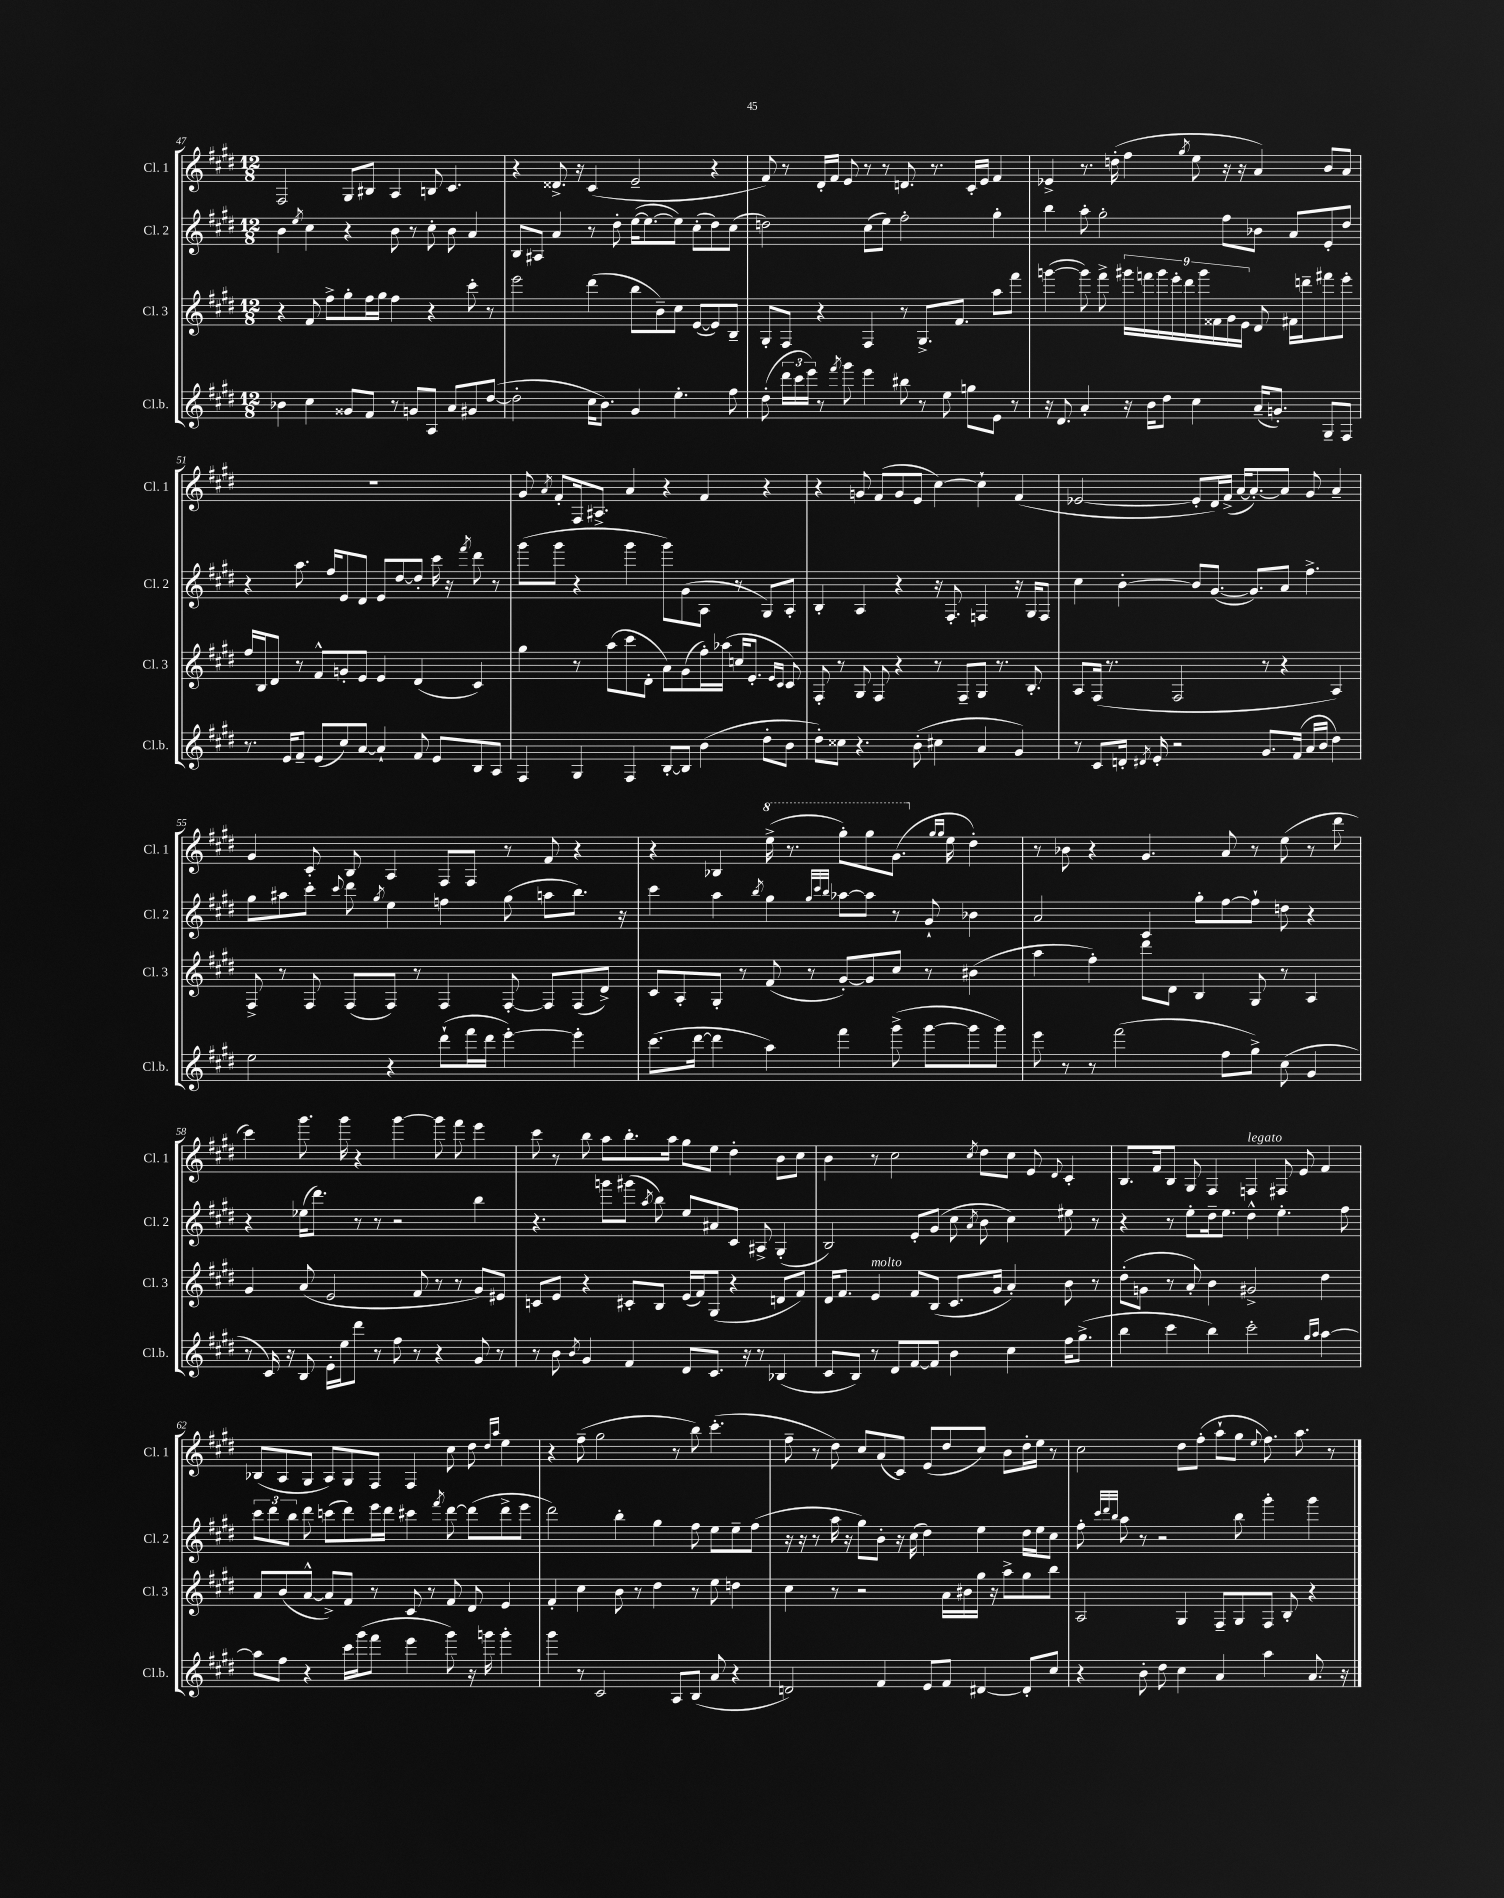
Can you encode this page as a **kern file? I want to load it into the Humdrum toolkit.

**kern	**kern	**kern	**kern
*staff4	*staff3	*staff2	*staff1
*clefG2	*clefG2	*clefG2	*clefG2
*k[f#c#g#d#]	*k[f#c#g#d#]	*k[f#c#g#d#]	*k[f#c#g#d#]
*M12/8	*M12/8	*M12/8	*M12/8
4b-	4r	4b	2F#
.	.	8qee	.
4cc#	8f#	4cc#	.
.	8ff#^	.	.
8g##	8gg#'	4r	8G#
8f#	16ff#	.	8B#
.	16gg#	.	.
8r	4ff#	8b	4A
8g	.	8r	.
8A	4r	8cc#'	8B
8a	.	8b	4.c#
8g#	8ccc#'	4a	.
([8dd#	8r	.	.
=	=	=	=
2dd#']	2eee	8B	4r
.	.	8A#	.
.	.	4a	8.d##^
.	.	.	16r
16cc#	(4ddd#	8r	(4c#
8.b)	.	.	.
.	.	8dd#'	.
4g#	8bb	([16ee	2e~
.	.	8.ee_	.
.	8b~)	.	.
4.ee'	8cc#	8ee])	.
.	([8e	(8cc#'	.
.	8e])	8dd#)	4r
8ff#	8B~	(8cc#	.
=	=	=	=
(8dd#'	8G#'	2dd)	8f#)
24ddd#	8F#	.	8r
24ccc#	.	.	.
24eee)	.	.	.
8r	4r	.	16d#'
.	.	.	16f#
8qfff#	.	.	.
8ggg#	.	.	8e
4eee	4F#	(8cc#	8r
.	.	8ee)	8r
8bb#	8r	2ff#'	8.d
8r	8.G#^	.	.
.	.	.	8.r
8ee	.	.	.
.	8.f#	.	.
8gg	.	.	16c#'
.	.	.	16e
8e	8aa	4gg#'	4f#
8r	8fff#	.	.
=	=	=	=
16r	([4ggg	4bb	4e-^
8.d#	.	.	.
4a'	8ggg])	8aa'	8.r
.	8fff#^	2gg#'	.
.	.	.	(16dd'
16r	18ggg#	.	4ff#
.	18fff	.	.
16b	.	.	.
.	18ggg#	.	.
8dd#	.	.	.
.	18eee'	.	.
.	18ddd#	.	.
.	.	.	8qgg#
4cc#	.	.	8ee
.	18ggg#	.	.
.	18f##	.	.
.	.	8ff#	16r
.	18g#	.	.
.	.	.	16r
.	18e	.	.
(16a~	8d#	8b-	4a)
8.g')	.	.	.
.	16f#	8a	.
.	16ddd~	.	.
8G#~	8fff#	8e'	8b
8F#	8eee'	8dd#	8a
=	=	=	=
8.r	16ff#	4r	1.r
.	16B	.	.
.	8d#	.	.
16e	.	.	.
8f#~	8r	8.aa	.
(8e	8f#^^	.	.
.	.	16ff#	.
8cc#)	8g'	8e	.
[8a	8e	8d#	.
4a`]	4e	8e	.
.	.	[8dd#	.
8f#	(4d#	8dd#']	.
8e	.	16ccc#	.
.	.	16r	.
.	.	8qfff#	.
8B	4c#)	8ddd#	.
8A	.	8r	.
=	=	=	=
4F#	4gg#	(8ggg#	8g#
.	.	.	8qa
.	.	8ggg#	8f#'
4G#	8r	4r	16F#
.	.	.	8.A#^
.	(8aa	.	.
4F#	8ccc#	4ggg#	4a
.	8d#'	.	.
[8B'	8a)	8ggg#)	4r
8B]	(8g#	(8g#	.
(4b	16ff#')	8A	4f#
.	(16aa-	.	.
.	16cc	8r	.
.	8.e'	.	.
8dd#'	.	8G#)	4r
.	16qqe	.	.
.	16qqc#	.	.
8b	8c#)	8A'	.
=	=	=	=
8dd#')	8F#'	4B'	4r
8cc##	8r	.	.
4.r	8G#	4A	8g
.	8F#	.	(8f#
.	4r	4r	8g
(8b'	.	.	8e
4cc#	8r	16r	[4cc#)
.	.	8.F#'	.
.	8F#~	.	.
4a	8G#	4F	4cc#`]
.	8.r	.	.
4g#)	.	16r	(4f#
.	8.B'	16G#	.
.	.	8F	.
=	=	=	=
8r	8A	4cc#	[2e-
8c#	(16F#	.	.
.	8.r	.	.
16d'	.	[4b'	.
8qd#	.	.	.
16e'	.	.	.
2r	2F#	.	.
.	.	8b]	8e-']
.	.	([8.g#	16d#)
.	.	.	(16f#^
.	.	.	[16a
.	.	8.g#])	8.a'_)
8.g#	8r	.	.
.	4r	8a	8a]
(16f#	.	.	.
16a	.	4.ff#^	8g#
16b	.	.	.
4dd#)	4A)	.	4a~
=	=	=	=
2ee	8F#^	8gg#	4g#
.	8r	8aa#	.
.	8F#	8ccc#'	8c#'
.	.	8qqccc#	.
.	(8F#	8ddd#	8B
.	.	8qgg#	.
4r	8F#)	4ee	4A
.	8r	.	.
(8ddd#`	4F#	4ff	8F#
16fff#	.	.	8F#
16ddd#	.	.	.
[4eee')	[8F#'	(8gg#	8r
.	8F#]	8aa	8f#
4eee']	(8F#	8.bb)	4r
.	8d#^)	.	.
.	.	16r	.
=	=	=	=
(8.ccc#	8c#	4ccc#	4r
.	8A'	.	.
[16ddd#	.	.	.
4ddd#]	8G#'	4aa	4B-
.	8r	.	.
.	.	8qbb	.
4aa)	(8f#	4gg#	(16eee^
.	.	.	8.r
.	8r	.	.
.	.	32qqgg#	.
.	.	32qqccc#	.
.	.	32qqbb	.
4fff#	[8g#')	[8aa-	8ggg#')
.	8g#]	8aa-]	8ggg#
(8ggg#^	8cc#	8r	(8.gg#
[8ggg#	8r	8g#`	.
.	.	.	16qqgg#
.	.	.	16qqgg#
.	.	.	16ee
8ggg#]	(4b#	4b-	4dd#')
8ggg#)	.	.	.
=	=	=	=
8eee	4aa	2a	8r
8r	.	.	8b-
8r	4ff#')	.	4r
(2fff#	.	.	.
.	8ddd#	4c#	4.g#
.	8d#	.	.
.	4B	8gg#'	.
8ff#	.	[8ff#	8a
8gg#^)	8G#	8ff#`]	8r
(8cc#	8r	8dd	(8ee
4g#	4A	4r	8r
.	.	.	8ddd#
=	=	=	=
8r	4g#	4r	4ccc#)
16c#)	.	.	.
16r	.	.	.
8B	(8a	(16ee-	8.ggg#
.	.	8.ddd#)	.
16e'	2e	.	.
16ee	.	.	16ggg#
8ddd#	.	8r	4r
8r	.	8r	.
8ff#	.	2r	[4ggg#
8r	8f#	.	.
4r	8r	.	8ggg#]
.	8r	.	8fff#
8g#	8g#)	4bb	4eee
8r	8e#	.	.
=	=	=	=
8r	8c	4.r	8ccc#
8b	8e	.	8r
8qb	.	.	.
4g#	4r	.	8bb
.	.	8ggg	8aa
4f#	8c#'	(8ggg#	8.bb'
.	.	8qaa	.
.	8B	8bb)	.
.	.	.	16aa
8d#	(16e	8ee	8gg#
.	16f#)	.	.
8.c#	(8G#	8a#	8ee
.	4r	8c#	4dd#'
16r	.	.	.
8r	.	8A#^	.
(4B-	8d	(4G#'	8b
.	8f#)	.	8cc#
=	=	=	=
8c#	16d#	2B)	4b
.	8.f#	.	.
8B)	.	.	.
8r	4e	.	8r
8d#	.	.	2cc#
[8f#	8f#	8e'	.
8f#]	(8B	(8g#	.
4b	8.c#	8cc#	.
.	.	8qa	8qcc#
.	.	8b	8dd#
.	16g#	.	.
4cc#	4a')	4cc#)	8cc#
.	.	.	8e
.	.	.	8qqd#
16ff#	8b	8ee#	4c#'
(8.gg#^	.	.	.
.	8r	8r	.
=	=	=	=
4bb	(8dd#'	4r	8.B
.	8g	.	.
.	.	.	16f#
4ccc#	8r	8r	8B
.	8a')	8ee'	8G#
4bb)	4b	16dd#~	4F#
.	.	8.ee	.
2ccc#'	2g#^	4dd#^^	4F
.	.	4.ee'	8F#
.	.	.	8e
16qqgg#	.	.	.
16qqaa	.	.	.
[4aa	4dd#	.	4f#
.	.	8ff#	.
=	=	=	=
8aa]	8a	12ccc#	(8B-
.	.	12ddd#	.
8ff#	(8b	.	8A
.	.	12bb	.
4r	[8a^^	8ddd#	8G#
.	8a^])	(8ccc	8A)
16ccc#	8f#	8ddd#)	8G#
(16ggg#	.	.	.
8fff#	8r	16eee	8F#
.	.	16ddd#	.
4eee	8c#	4ccc#	4F#
.	8r	.	.
.	.	8qfff#	.
8ggg#)	8f#	[8ddd#	8cc#
16r	8d#	(8ddd#]	8dd#
16ggg	.	.	.
.	.	.	16qqdd#
.	.	.	16qqaa
4ggg'	4e	8ddd#^	4ee
.	.	8eee	.
=	=	=	=
4ggg#	4f#'	2ddd#)	4r
8r	4cc#	.	(8ff#~
2c#	.	.	2gg#
.	8b	4bb'	.
.	8r	.	.
.	4dd#	4gg#	.
8A	.	.	8r
(8B	8r	8ff#	8bb)
8a	8ee	8ee	(4.ccc#'
4r	4dd	8ee~	.
.	.	(8ff#	.
=	=	=	=
2d)	4cc#	16r	8ff#~
.	.	16r	.
.	.	8r	8r
.	8r	16aa	8dd#)
.	.	16r	.
.	2r	8gg#)	8cc#
4f#	.	8b'	(8a
.	.	16r	8c#)
.	.	(16cc#	.
8e	.	4dd#)	(8e
8f#	16a	.	8dd#
.	16b#	.	.
[4d#	16gg#	4ee	8cc#)
.	16r	.	.
.	8aa^	.	8b
8d#']	8gg#	16dd#	16dd#'
.	.	16ee	16ee
8cc#	8bb	8cc#	8r
=	=	=	=
4r	2A	8ff#'	2cc#
.	.	32qqccc#	.
.	.	32qqddd#	.
.	.	32qqbb	.
.	.	8aa	.
8b'	.	8r	.
8dd#	.	2r	.
4cc#	4G#	.	8dd#
.	.	.	(8ff#'
4a	8F#~	.	8aa`
.	8G#	8bb	8gg#
.	.	.	8qqee
4aa	8F#	4ggg#'	8.ff#)
.	8B'	.	.
.	.	.	8.aa
8.a	4r	4ggg#	.
.	.	.	8r
16r	.	.	.
==	==	==	==
*-	*-	*-	*-
